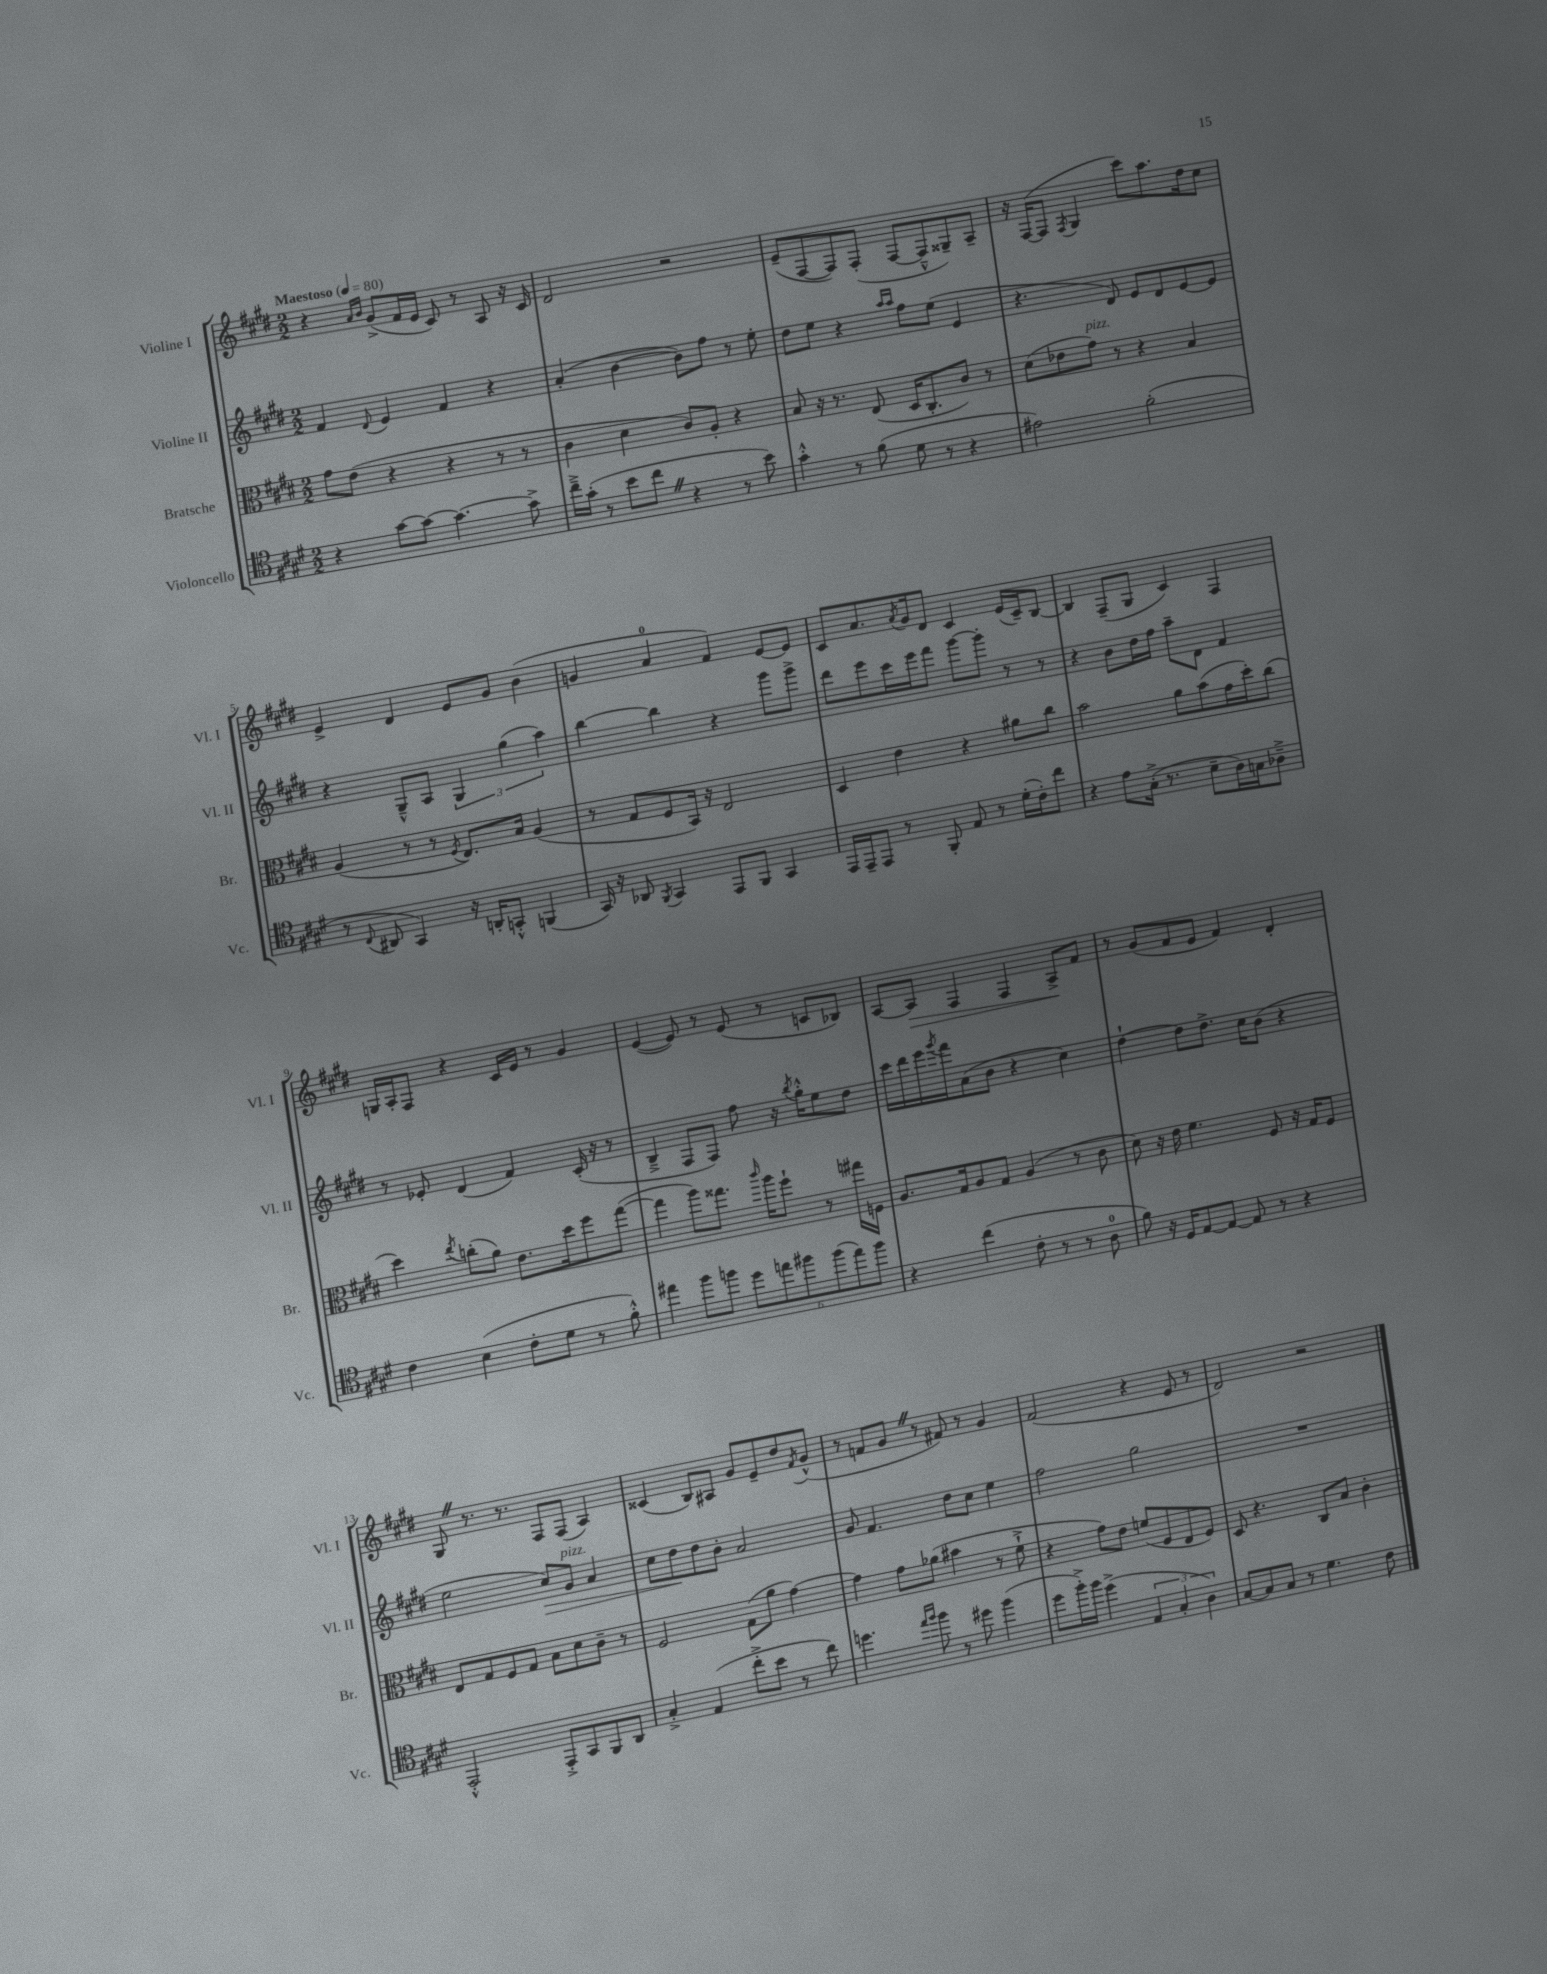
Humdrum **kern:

**kern	**kern	**kern	**kern
*staff4	*staff3	*staff2	*staff1
*clefC4	*clefC3	*clefG2	*clefG2
*k[f#c#g#d#]	*k[f#c#g#d#]	*k[f#c#g#d#]	*k[f#c#g#d#]
*M2/2	*M2/2	*M2/2	*M2/2
*MM80	*MM80	*MM80	*MM80
4r	8g#	4f#	4r
.	(8e	.	.
.	.	.	16qqa
.	.	8qqd#	16qqb
[8g#	4r	4e	(8g#^
8g#_	.	.	16f#
.	.	.	16e
4.g#_	4r	4f#	8c#)
.	.	.	8r
.	8r	4r	8A
8g#^]	8r	.	16r
.	.	.	16c#
=	=	=	=
16cc#~^	4c#	(4a'	2d#
(16g#'	.	.	.
8r	.	.	.
8b	4d#	[4b	.
8cc#	.	.	.
4r	8c#)	8b])	2r
.	8A'	8ff#	.
8r	4r	8r	.
8b)	.	8ee'	.
=	=	=	=
4g#'^^	8B	8dd#	(8e~
.	16r	8ee	[8F#
.	8.r	.	.
8r	.	4r	8F#])
(8f#	(8E	.	(8F#'
.	.	16qqaa	.
.	.	16qqaa	.
8d#	16D#	8ff#	[8F#
.	8.C#'	.	.
8r	.	(8ee	8F#~^^]
4r	8c#)	4e	8G##~)
.	8r	.	8A~
=	=	=	=
2e#)	(8d#	4.r	16r
.	.	.	([16F#
.	8e-	.	8F#]
.	.	.	8qF#
.	8g#)	.	4G#
.	8r	8d#)	.
(2f#'	4r	8e	8ccc#)
.	.	8d#	8.aa
.	4B	[8e	.
.	.	.	16dd#
.	.	8e]	8cc#
=	=	=	=
8r	(4A	4r	4e^
8qqC#	.	.	.
8AA#	.	.	.
4GG#)	8r	8G#~^^	4d#
.	8r	8A	.
.	8qF#	.	.
16r	8.E)	6G#	8e
16AA'	.	.	.
8GG'^^	.	.	8g#
.	.	(6gg#	.
.	16B	.	.
(4FF	(4A	.	(4b
.	.	6aa)	.
=	=	=	=
16GG#)	8r	[4bb	4g
16r	.	.	.
8AA-	8G#	.	.
8qFF#	.	.	.
4GG#	8F#	4bb]	4a
.	16BB)	.	.
.	16r	.	.
8EE	2E	4r	4f#)
8FF#	.	.	.
4GG#	.	8ggg#	[8e
.	.	8ggg#^	8e]
=	=	=	=
16EE	4D#	8ddd#	8c#
16EE~	.	.	.
8EE	.	8eee	8.a
8r	4e	16ccc#	.
.	.	.	8qa
.	.	16eee	16g#
8FF#'	.	8fff#	8d#
8E	4r	[8ggg#	4c#
8r	.	8ggg#']	.
(16d#'	8a#	8r	(16e
16c#')	.	.	16c#~)
8cc#	8cc#	8r	[8B
=	=	=	=
4r	2b	4r	4B]
8e	.	8b	(8F#~
(16G#'^	.	16dd#	8G#
8.r	.	16ff#	.
.	8a	8aa~	4c#)
8B~	(8b	8d#	.
16A)	16g#	4f#	4F#
16G	16dd#')	.	.
8A-~^	(8cc#	.	.
=	=	=	=
4c#	4dd#)	8r	16G
.	.	.	16A'
.	.	8e-'	8F#
.	8qee	.	.
(4B	(8cc'	(4d#	4r
.	8a)	.	.
8c#'	8.e	4f#)	16c#
.	.	.	16e
8d#	.	.	8r
.	16dd#	.	.
8r	8ff#	(16c#'	4g#
.	.	16r	.
8f#'^^)	([8gg#	8r	.
=	=	=	=
4ee#	4gg#]	4B~^	([4e
8ff#	8aa)	8F#	8e])
8ff	8.gg##	8F#)	8r
12dd#	.	8ff#	(8e
.	16qqccc#	.	.
.	16aa	.	.
12ee	.	.	.
.	8ff#`	16r	8r
12ff#	.	.	.
.	.	8qbb	.
.	.	16gg#'^^	.
(12ff#	8r	8ee	8c
12ee)	.	.	.
.	16gg#	8dd#	8B-)
12ff#	.	.	.
.	16F	.	.
=	=	=	=
4r	8.A	16ccc#	[8A
.	.	16ddd#	.
.	.	16eee	8A]
.	.	8qggg#	.
.	16G#	16fff#	.
(4cc#	8A	(8a	4F#
.	8G#	8b	.
8c#'	(4A	4r	4F#
8r	.	.	.
8r	8r	4cc#)	8A^
8A	8c#	.	8f#
=	=	=	=
8f#)	8d#)	[4dd#`	8r
16r	16r	.	(8g#
16D#	16e	.	.
[8E	4.f#	8dd#]	8f#
8E_	.	8.dd#^	8e
8E]	.	.	4f#)
.	.	16cc#	.
8r	8F#	(8b	.
4r	16r	4r	4d#'
.	16G#	.	.
.	8F#	.	.
=	=	=	=
2EE'^^	8E	2ee	8G#
.	8G#	.	8.r
.	8F#	.	.
.	.	.	8.r
.	8G#	.	.
8EE'^	8B	8cc#)	8F#
8GG#	8d#	8g#	(8F#
8FF#	8c#~	4a	4A)
8AA	8r	.	.
=	=	=	=
4G#'^	2F#	8cc#	(4c##
.	.	8dd#	.
(4E	.	8dd#	8B)
.	.	8b'	8A#
8cc#'^	(8G#	2a	8g#
8b	8a	.	8e~
8r	[4g#)	.	8dd#
.	.	.	8qf#
8cc#)	.	.	(8g#^^
=	=	=	=
4.dd	4g#]	8g#	8r
.	.	4.f#	8f
.	8g#	.	8g#
16qqee	.	.	.
16qqff#	.	.	.
8ff#	(8a-	.	8r
8r	4b#	8dd#	8f#)
8dd#	.	8cc#	8r
(4ff#	8r	4ee	4g#
.	8f#`^	.	.
=	=	=	=
8dd#	4r	2ff#	(2f#
16ff#'^)	.	.	.
16ff#	.	.	.
(4dd#^	8g#)	.	.
.	8e	.	.
6E	(8f	2gg#	4r
.	8F#	.	.
6G#'	.	.	.
.	8E	.	8e
6A)	.	.	.
.	8F#)	.	8r
=	=	=	=
[8G#	8D#	1r	2d#)
8G#]	4.r	.	.
8G#	.	.	.
8r	.	.	.
4.d#	8C#	.	2r
.	8B	.	.
.	4c#'	.	.
8c#	.	.	.
==	==	==	==
*-	*-	*-	*-
